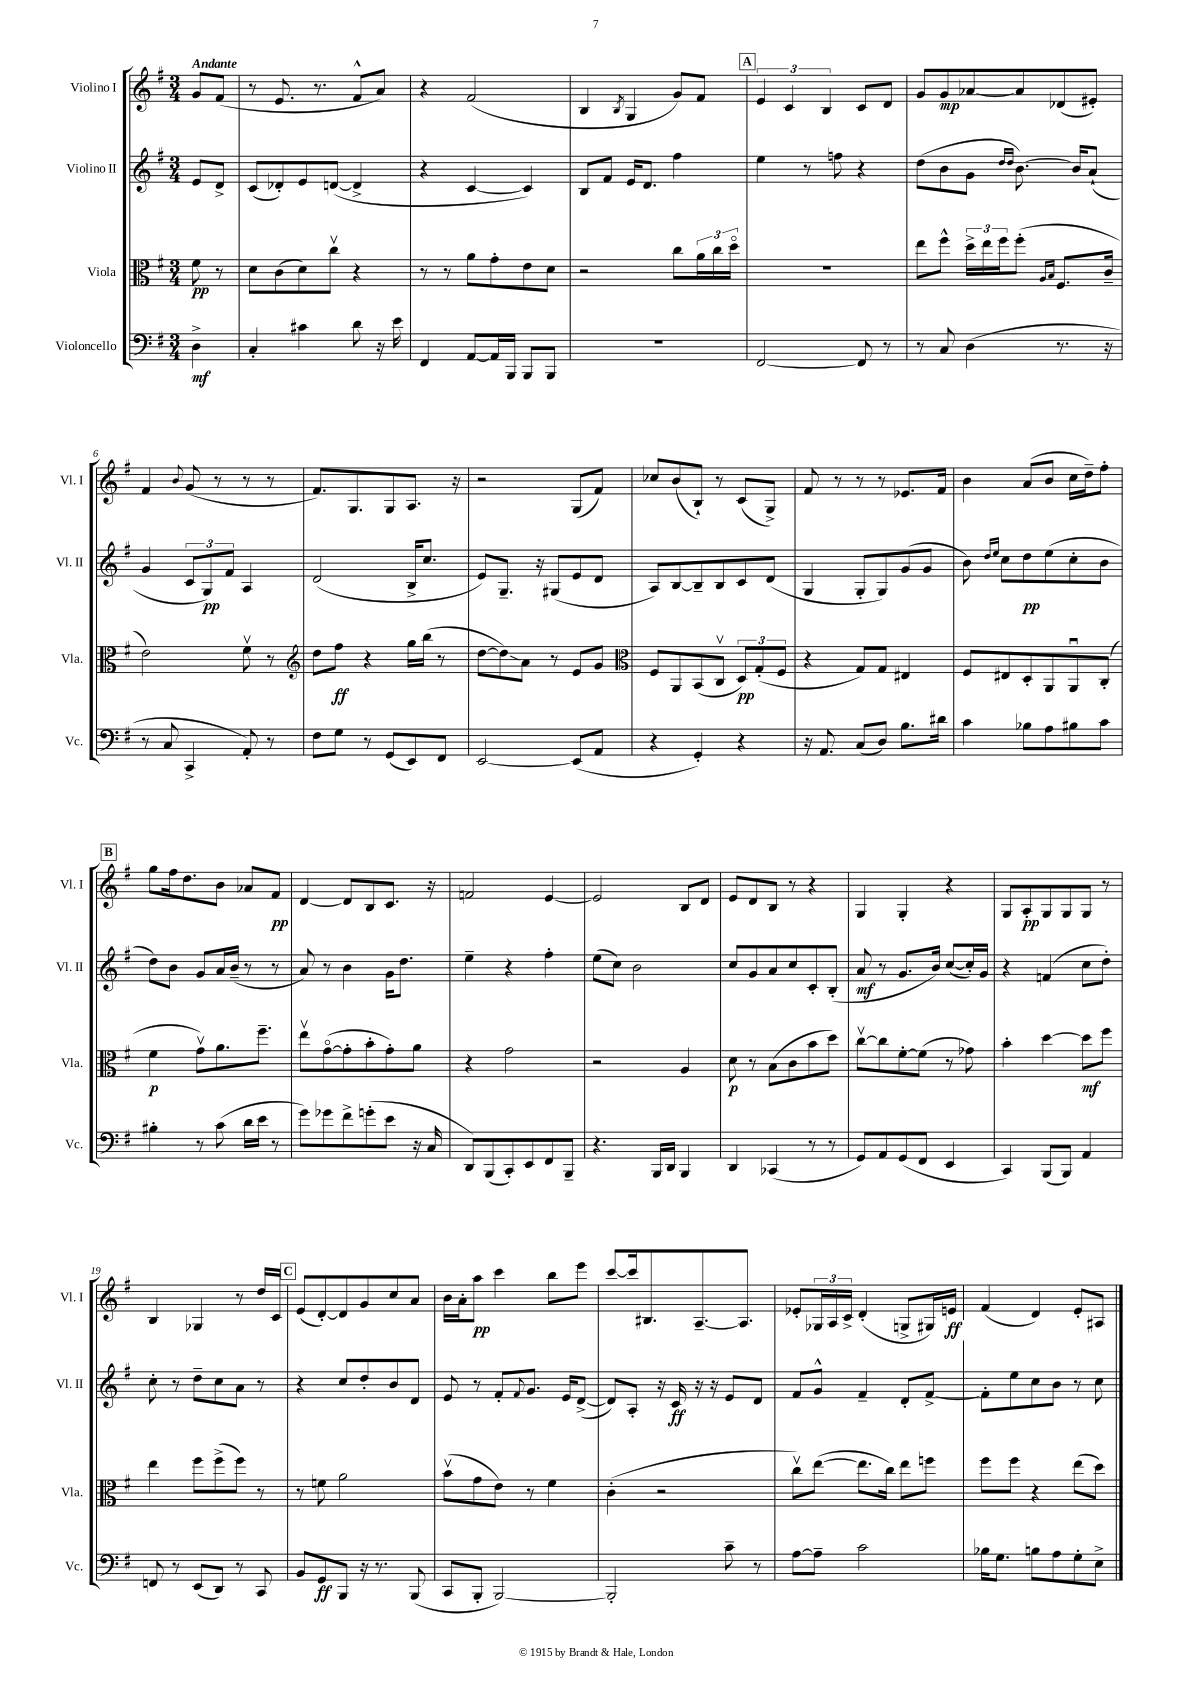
<<
\new StaffGroup <<
\new Staff = "s0" \with { instrumentName = "Violino I" shortInstrumentName = "Vl. I" } {
    \clef treble \key g \major \numericTimeSignature \time 3/4 \partial 4 \tempo "Andante"
    g'8 fis'8( |
    r8 e'8. r8. fis'8-^ a'8) |
    r4 fis'2( |
    b4 \acciaccatura { b8 } g4 g'8) fis'8 |
    \mark \markup { \box "A" } \tuplet 3/2 { e'4 c'4 b4 } c'8 d'8 |
    g'8 g'8\mp aes'8~ aes'8 des'8( eis'8-.) |
    fis'4 \appoggiatura { b'8 } g'8( r8 r8 r8 |
    fis'8.) g8. g8 a8. r16 |
    r2 g8( fis'8) |
    ces''8 b'8( b8-!) r8 c'8( g8->) |
    fis'8 r8 r8 r8 ees'8. fis'16 |
    b'4 a'8( b'8 c''16 d''16--) fis''8-. |
    \mark \markup { \box "B" } g''8 fis''16 d''8. b'8 aes'8 fis'8\pp |
    d'4~ d'8 b8 c'8. r16 |
    f'2 e'4~ |
    e'2 b8 d'8 |
    e'8 d'8 b8 r8 r4 |
    g4 g4-. r4 |
    g8 a8-.\pp g8 g8 g8 r8 |
    b4 ges4 r8 d''16 c'16 |
    \mark \markup { \box "C" } e'8( d'8~-.) d'8 g'8 c''8 a'8 |
    b'16 a'16-. a''8\pp c'''4 b''8 e'''8 |
    c'''8~ c'''16 bis8. a8.~-- a8. |
    ees'8-. \tuplet 3/2 { ges16 a16 c'16-> } d'4-.( g8-> gis16) e'16\ff |
    fis'4( d'4) e'8-. ais8 \bar "|." |
}
\new Staff = "s1" \with { instrumentName = "Violino II" shortInstrumentName = "Vl. II" } {
    \clef treble \key g \major \numericTimeSignature \time 3/4 \partial 4
    e'8 d'8-> |
    c'8( des'8-.) e'8 d'8~( d'4-> |
    r4 c'4~ c'4) |
    b8 fis'8 e'16 d'8. fis''4 |
    \mark \markup { \box "A" } e''4 r8 f''8 r4 |
    d''8( b'8 g'8 \grace { d''16 d''16 } b'8.~) b'16 a'8-!( |
    g'4 \tuplet 3/2 { c'8 g8\pp) fis'8 } a4 |
    d'2( b16-> c''8. |
    e'8) g8.-- r16 gis8( e'8 d'8 |
    a8) b8~ b8-- b8 c'8 d'8( |
    g4 g8-. g8) g'8( g'8 |
    b'8) \grace { d''16 e''16 } c''8 d''8\pp e''8( c''8-. b'8 |
    \mark \markup { \box "B" } d''8) b'8 g'8 a'16 b'16--( r8 r8 |
    a'8) r8 b'4 g'16 d''8. |
    e''4-- r4 fis''4-. |
    e''8( c''8) b'2 |
    c''8 g'8 a'8 c''8 c'8-. b8-.( |
    a'8\mf r8 g'8. b'16) c''8~( c''16-.) g'16 |
    r4 f'4( c''8 d''8-.) |
    c''8-. r8 d''8-- c''8 a'8 r8 |
    \mark \markup { \box "C" } r4 c''8 d''8-. b'8 d'8 |
    e'8 r8 fis'8-. \appoggiatura { fis'8 } g'8. e'16 d'8~->( |
    d'8) a8-. r16 c'16\ff r16 r16 e'8 d'8 |
    fis'8 g'8-^ fis'4-- d'8-. fis'8~-> |
    fis'8-. e''8 c''8 b'8 r8 c''8 \bar "|." |
}
\new Staff = "s2" \with { instrumentName = "Viola" shortInstrumentName = "Vla." } {
    \clef alto \key g \major \numericTimeSignature \time 3/4 \partial 4
    fis'8\pp r8 |
    d'8 c'8( d'8) c''8\upbow r4 |
    r8 r8 a'8 g'8-. e'8 d'8 |
    r2 c''8 \tuplet 3/2 { a'16 c''16 d''16\flageolet } |
    \mark \markup { \box "A" } R2. |
    e''8 fis''8-^ \tuplet 3/2 { d''16-> e''16 fis''16 } fis''8-.( \grace { a16 b16 } fis8. c'16-- |
    e'2) fis'8\upbow r8 |
    \clef treble d''8 fis''8\ff r4 g''16 b''16( r8 |
    d''8~ d''8\glissando) a'8 r8 e'8 g'8 |
    \clef alto fis8 a,8 b,8( c8\upbow \tuplet 3/2 { d8\pp) g8-.( fis8 } |
    r4 g8) g8 eis4 |
    fis8 eis8 d8-. a,8 a,8\downbow c8-.( |
    \mark \markup { \box "B" } fis'4\p g'8\upbow) a'8. fis''8.-- |
    e''8\upbow g'8~\flageolet( g'8-. b'8-. g'8-.) a'8 |
    r4 g'2 |
    r2 a4 |
    d'8\p r8 b8( c'8 b'8 d''8) |
    c''8~\upbow c''8 fis'8~-. fis'8( r8 ges'8) |
    b'4-. d''4~ d''8\mf fis''8 |
    e''4 fis''8 fis''8->( fis''8) r8 |
    \mark \markup { \box "C" } r8 f'8 a'2 |
    b'8\upbow( g'8 e'8) r8 fis'4 |
    c'4-.( r2 |
    c''8\upbow) e''8~( e''8. c''16) e''8 f''8 |
    fis''8 fis''8 r4 e''8( d''8) \bar "|." |
}
\new Staff = "s3" \with { instrumentName = "Violoncello" shortInstrumentName = "Vc." } {
    \clef bass \key g \major \numericTimeSignature \time 3/4 \partial 4
    d4->\mf |
    c4-. cis'4 d'8 r16 e'16 |
    fis,4 a,8~ a,16 b,,16 b,,8 b,,8 |
    R2. |
    \mark \markup { \box "A" } fis,2~ fis,8 r8 |
    r8 c8 d4( r8. r16 |
    r8 c8 c,4-> a,8-.) r8 |
    fis8 g8 r8 g,8( e,8) fis,8 |
    e,2~ e,8( a,8 |
    r4 g,4-.) r4 |
    r16 a,8. c8( d8) b8. dis'16 |
    c'4 bes8 a8 bis8 c'8 |
    \mark \markup { \box "B" } bis4-. r8 c'8( d'16 e'16 r8 |
    g'8) ges'8 fis'8-> g'8-.( e'8 r16 c16 |
    d,8) b,,8( c,8-.) e,8 fis,8 b,,8-- |
    r4. b,,16 d,16 b,,4 |
    d,4 ces,4( r8 r8 |
    g,8) a,8 g,8( fis,8 e,4 |
    c,4) b,,8( b,,8) a,4 |
    f,8 r8 e,8( d,8) r8 c,8 |
    \mark \markup { \box "C" } b,8 g,8\ff b,,8 r16 r8. b,,8( |
    c,8 b,,8-. b,,2~) |
    b,,2-. c'8-- r8 |
    a8~ a8-- c'2 |
    bes16 g8. b8 a8 g8-. e8-> \bar "|." |
}
>>
>>
